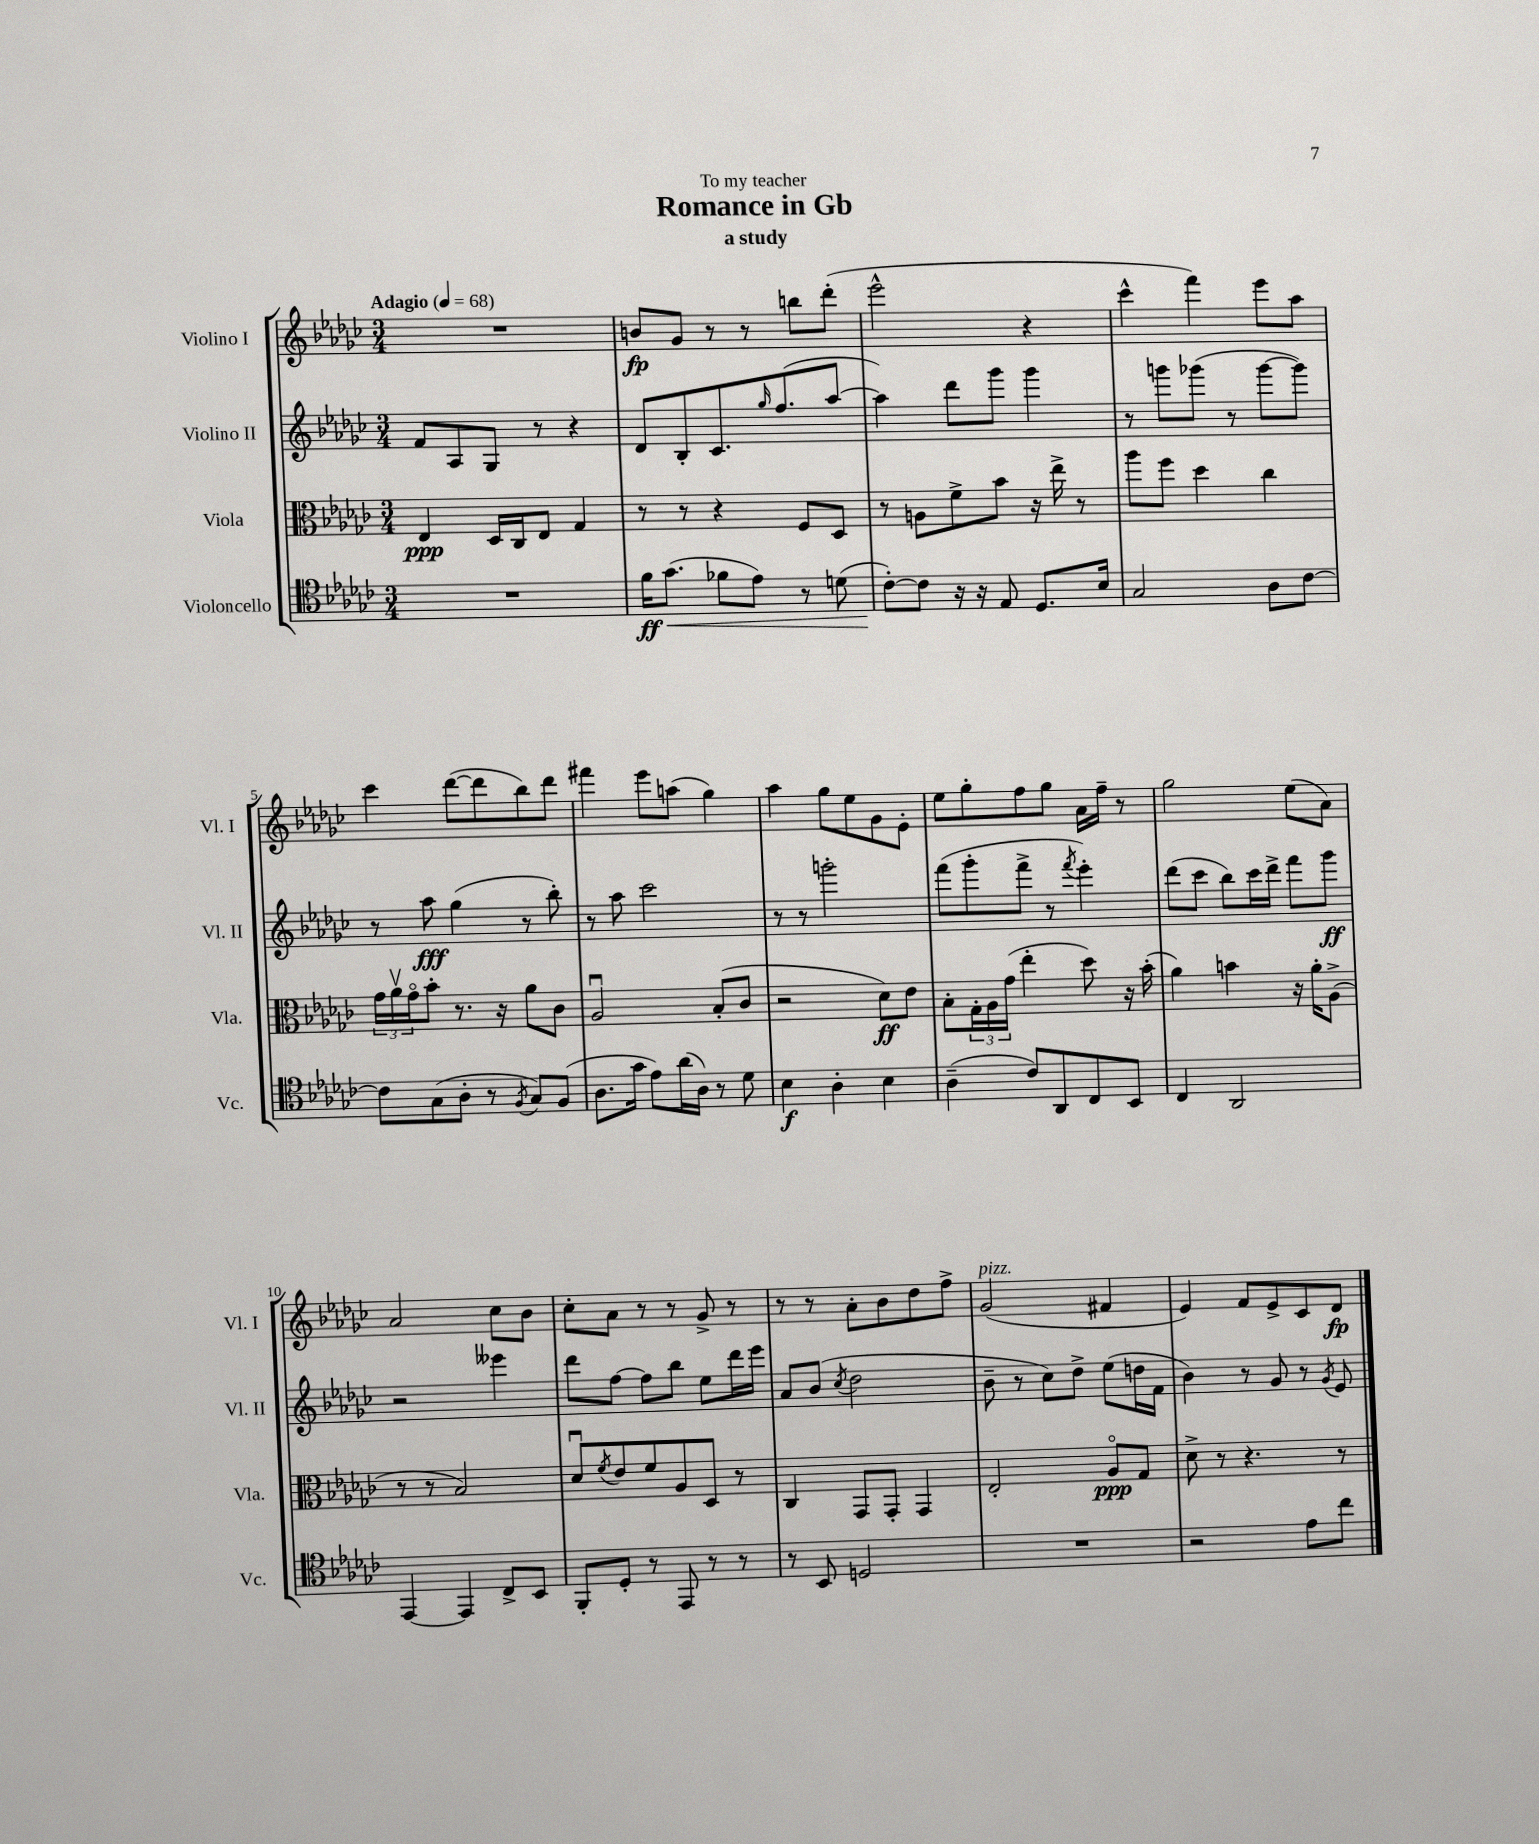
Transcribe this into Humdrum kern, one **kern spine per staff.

**kern	**kern	**kern	**kern
*staff4	*staff3	*staff2	*staff1
*clefC4	*clefC3	*clefG2	*clefG2
*k[b-e-a-d-g-c-]	*k[b-e-a-d-g-c-]	*k[b-e-a-d-g-c-]	*k[b-e-a-d-g-c-]
*M3/4	*M3/4	*M3/4	*M3/4
*MM68	*MM68	*MM68	*MM68
2.r	4E-	8f	2.r
.	.	8A-	.
.	16D-	8G-	.
.	16C-	.	.
.	8E-	8r	.
.	4G-	4r	.
=	=	=	=
16f	8r	8d-	8b
(8.g-	.	.	.
.	8r	8B-'	8g-
8f-	4r	8.c-	8r
8e-)	.	.	8r
.	.	16qqgg-	.
.	.	(8.ff	.
8r	8F	.	8bb
(8d	8D-	[8aa-	(8ddd-'
=	=	=	=
[8c-')	8r	4aa-])	2eee-^^
8c-]	8A	.	.
16r	8f^	8ddd-	.
16r	.	.	.
8E-	8b-	8ggg-	.
8.D-	16r	4ggg-	4r
.	16ee-^	.	.
.	8r	.	.
16B-	.	.	.
=	=	=	=
2G-	8aa-	8r	4ccc-^^
.	8ff	8ggg	.
.	4dd-	(8ggg-	4fff)
.	.	8r	.
8A-	4cc-	[8ggg-	8eee-
[8c-	.	8ggg-])	8aa-
=	=	=	=
8c-]	24g-	8r	4ccc-
.	24a-v	.	.
.	24g-o	.	.
(8G-	8b-'	8aa-	.
8A-'	8.r	(4gg-	([8ddd-
8r	.	.	8ddd-]
.	16r	.	.
8qF	.	.	.
8G-)	8a-	8r	8bb-)
(8F	8c-	8bb-')	8ddd-
=	=	=	=
8.A-	2A-u	8r	4fff#
.	.	8aa-	.
16g-	.	.	.
8e-)	.	2ccc-	8eee-
(16a-	.	.	(8aa
16A-)	.	.	.
8r	(8B-'	.	4gg-)
8d-	8c-	.	.
=	=	=	=
4B-	2r	8r	4aa-
.	.	8r	.
4A-'	.	2ggg'	8gg-
.	.	.	8ee-
4B-	8d-)	.	8g-
.	8e-	.	8e-'
=	=	=	=
(4A-~	8B-'	(8fff	8ee-
.	24G-'	8ggg-'	8gg-'
.	24A-	.	.
.	(24g-	.	.
8c-)	4ee-'	8fff^	8ff
8AA-	.	8r	8gg-
.	.	8qfff	.
8C-	8dd-)	4eee-')	16a-
.	.	.	16ff~
8BB-	16r	.	8r
.	(16b-'	.	.
=	=	=	=
4C-	4a-)	(8ddd-	2gg-
.	.	8ccc-	.
2AA-	4b	8bb-)	.
.	.	16ccc-	.
.	.	16ddd-^	.
.	16r	8fff	(8ee-
.	16a-'	.	.
.	(8A-^	8ggg-	8a-)
=	=	=	=
[4EE-	8r	2r	2a-
.	8r	.	.
4EE-]	2B-)	.	.
8C-^	.	4eee--	8cc-
8BB-	.	.	8b-
=	=	=	=
8FF'	8d-u	8ddd-	8cc-'
.	8qf	.	.
8D-'	8e-	[8ff	8a-
8r	8f	8ff]	8r
8EE-	8A-	8bb-	8r
8r	8D-	8ee-	8g-^
8r	8r	16ddd-	8r
.	.	16eee-	.
=	=	=	=
8r	4C-	8a-	8r
8BB-	.	(8b-	8r
.	.	8qcc-	.
2D	8GG-	2dd-	8a-'
.	8GG-'	.	8b-
.	4GG-	.	8dd-
.	.	.	8ff^
=	=	=	=
2.r	2E-'	8b-~	(2g-
.	.	8r	.
.	.	8cc-)	.
.	.	8dd-^	.
.	8A-o	(8ee-	4f#
.	8G-	16dd	.
.	.	16f	.
=	=	=	=
2r	8d-^	4b-)	4e-)
.	8r	.	.
.	4.r	8r	8f
.	.	8g-	8e-^
8e-	.	8r	8c-
.	.	8qg-	.
8cc-	8r	8e-	8d-
==	==	==	==
*-	*-	*-	*-
